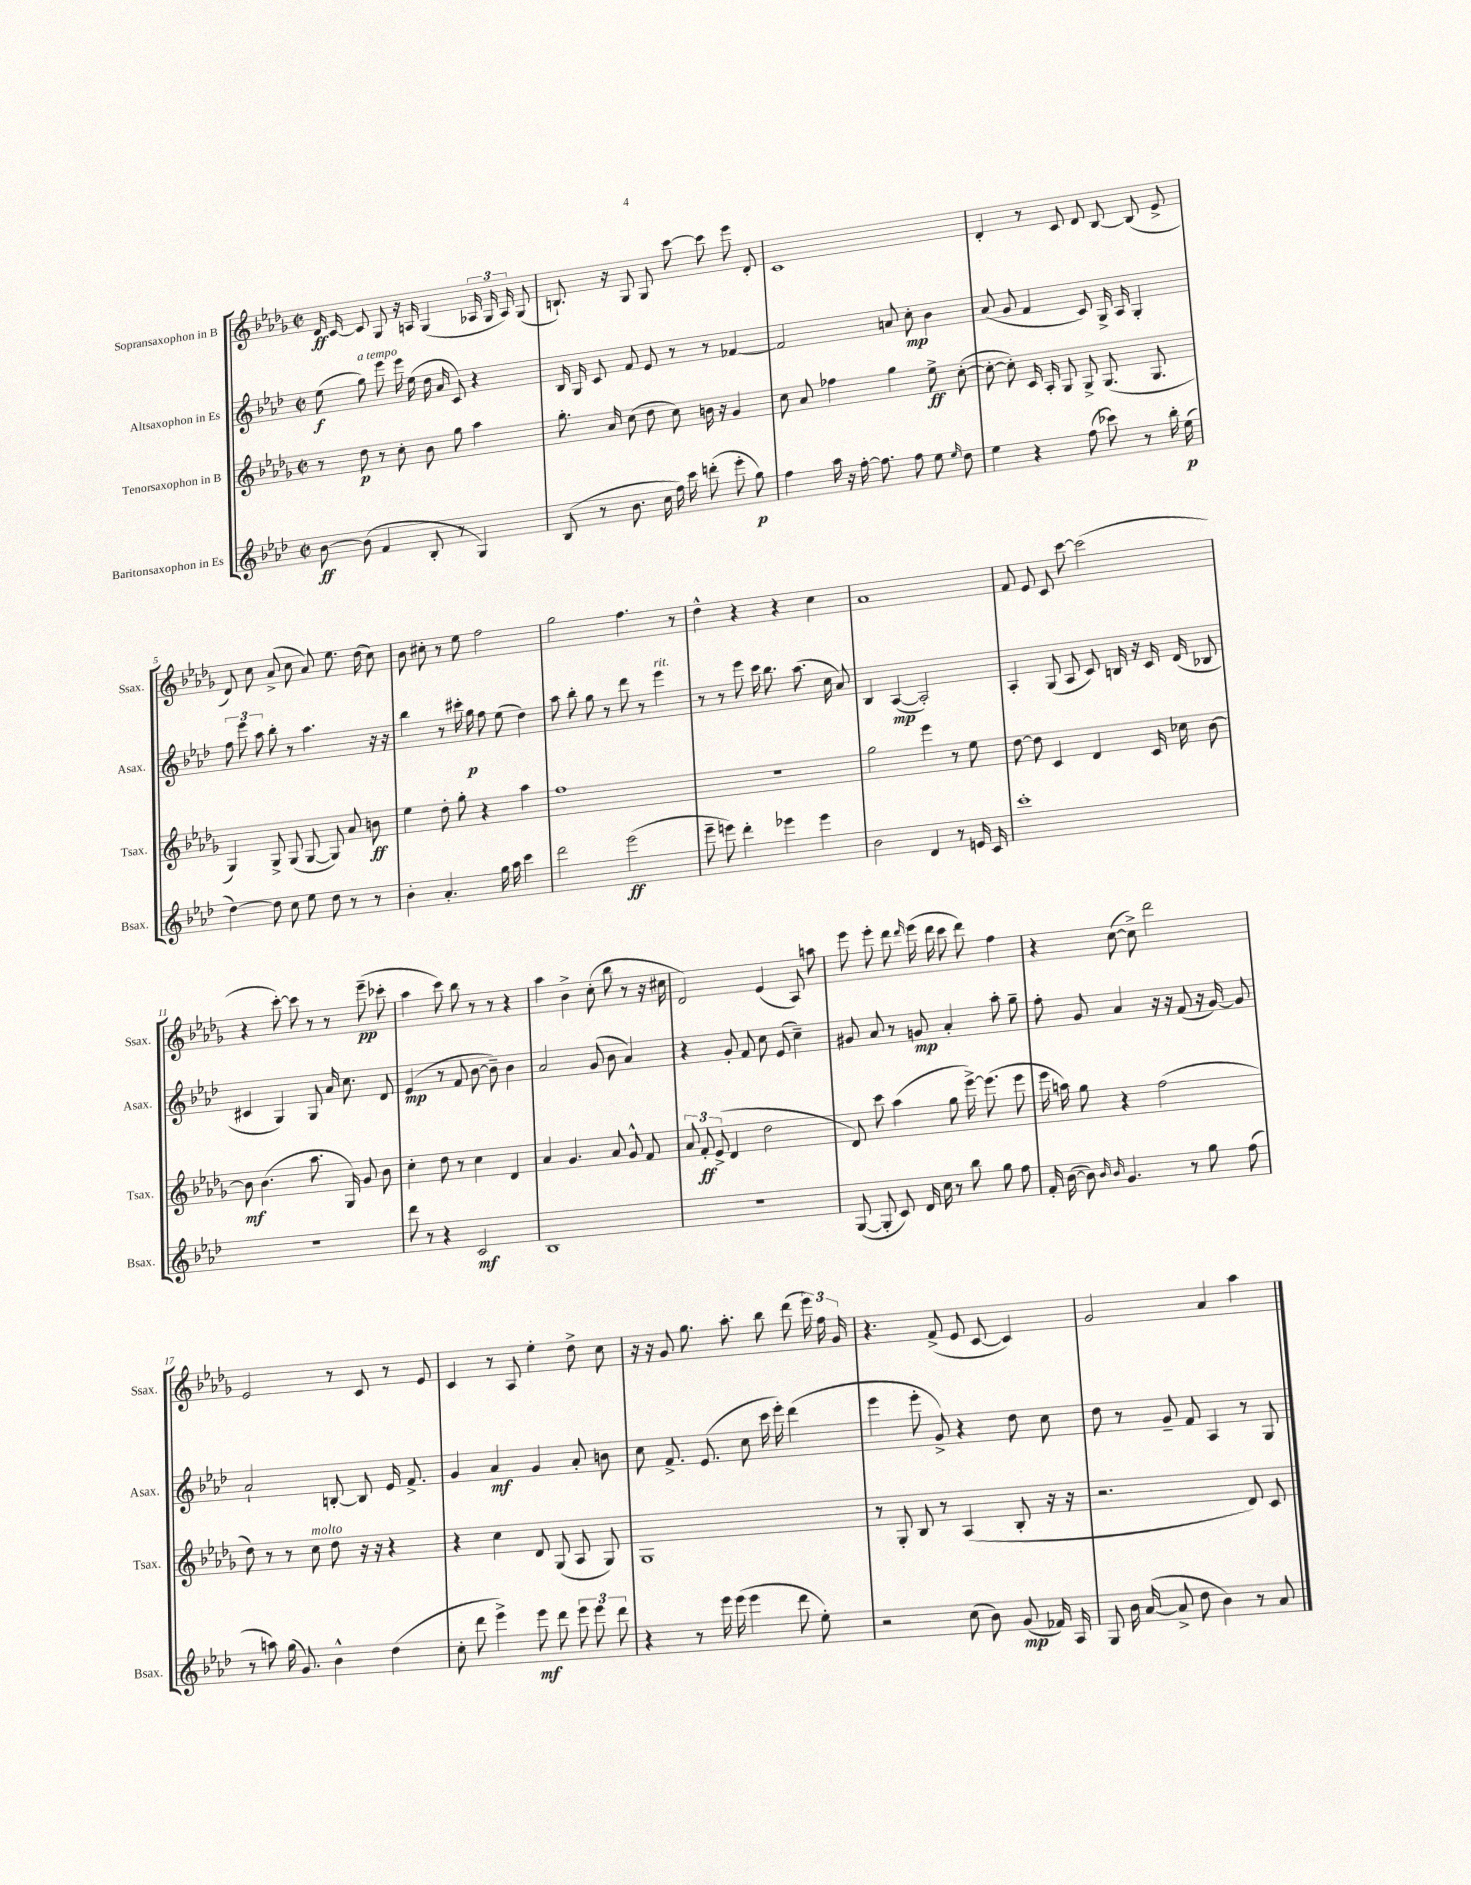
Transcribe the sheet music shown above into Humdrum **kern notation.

**kern	**kern	**kern	**kern
*staff4	*staff3	*staff2	*staff1
*clefG2	*clefG2	*clefG2	*clefG2
*k[b-e-a-d-]	*k[b-e-a-d-g-]	*k[b-e-a-d-]	*k[b-e-a-d-g-]
*M2/2	*M2/2	*M2/2	*M2/2
*met(c|)	*met(c|)	*met(c|)	*met(c|)
[8b-	8r	(8ee-	16d-
.	.	.	[16c
(8b-]	8dd-	8gg)	8c]
4f	8r	8eee-	8G-
.	8cc'	16eee-	16r
.	.	(16ee-	16A
8B-'	8b-	16dd-	(4G-
.	.	16a-	.
8r	8gg-	8c)	.
4G)	4aa-	4r	24A-
.	.	.	24G-
.	.	.	24A-)
.	.	.	(8G-
=	=	=	=
(8B-	8.gg-'	16B-	8.B`)
.	.	16G	.
8r	.	8c	.
.	16a-	.	16r
8.b-	(8cc	8f	8G-
.	8dd-	8e-	8G-
16cc	.	.	.
16ff)	8cc)	8r	[8ccc
16ccc	.	.	.
(8ddd'	16b	8r	8ccc]
.	16r	.	.
8eee-'	4g-	[4f-	8eee-
8gg)	.	.	8d-'
=	=	=	=
4ff	8cc	2f-]	1c
.	8a-	.	.
16aa-	4ff-	.	.
16r	.	.	.
[16ff'	.	.	.
8.ff]	.	.	.
.	4gg-	8a	.
8ff	.	8cc'	.
8ee-	8ee-^	4b-	.
16qqee-	.	.	.
8dd-	([8cc'	.	.
=	=	=	=
4ee-	8cc'_	(8a-	4d-'
.	8cc'])	8g	.
4r	16c	4f	8r
.	16A-'	.	.
.	8G-	.	8c
(8ff	8G-^	8c)	8d-
8ccc-)	(8.G-	16G^	[8B-
.	.	16A-	.
8r	.	4G'	(8B-]
.	8.G-	.	.
16bb-'	.	.	8e-^
(16ee-	.	.	.
=	=	=	=
[4dd-)	4G-)	12ff	8d-)
.	.	12eee-	.
.	.	.	8cc
.	.	12aa-	.
8dd-]	8G-^	8bb-'	(8a-^
8cc	(8G-	8r	8cc
8ee-	[8G-	4.aa-	8a-)
8dd-	8G-])	.	8.ee-
8r	8a-	.	.
.	.	.	(16dd-
8r	8b	16r	8cc)
.	.	16r	.
=	=	=	=
4b-'	4ee-	4bb-	8b-
.	.	.	8cc#'
4.a-'	8dd-'	8r	8r
.	8gg-'	16ccc#'	8ee-
.	.	16gg	.
.	4r	8ff	2ff
16gg	.	(8ee-	.
16aa-	.	.	.
4ccc	4aa-	4dd-)	.
=	=	=	=
2ddd-	1ff	8aa-	2gg-
.	.	8bb-'	.
.	.	8gg	.
.	.	8r	.
(2eee-	.	8ddd-	4.ff
.	.	8r	.
.	.	4eee-	.
.	.	.	8r
=	=	=	=
8eee-~	1r	8r	4dd-^^
8eee)	.	8r	.
4ddd-'	.	8eee-	4r
.	.	16ccc	.
.	.	8.bb-	.
4eee-	.	.	4r
.	.	(8.aa-	.
4eee-	.	.	4cc
.	.	16cc	.
.	.	8a-)	.
=	=	=	=
2b-	2gg-	4B-	1a-
.	.	([4A-	.
4d-	4eee-	2A-'])	.
8r	8r	.	.
16e	8ee-	.	.
16c	.	.	.
=	=	=	=
1ccc'	[8dd-	4A-'	8f
.	8dd-]	.	8e-
.	4c	(8G	8c
.	.	8A-	[8ccc
.	4d-	8c)	(2ccc]
.	.	16B	.
.	.	16r	.
.	16c	16c	.
.	16cc-	(16d-	.
.	[8b-	8B-	.
=	=	=	=
1r	8b-]	4c#	4r
.	(4.b-	.	.
.	.	4G)	[8ccc')
.	.	.	8ccc]
.	8.aa-	8G	8r
.	.	16a-	8r
.	16G-)	8.cc	.
.	8g-	.	(8eee-~
.	8b-	8d-	8ccc-'
=	=	=	=
8ddd-	4cc'	(4e-	4aa-
8r	.	.	.
4r	8dd-	8r	8ccc)
.	8r	8f	8bb-
2c	4cc	[8b-	8r
.	.	8b-~])	8r
.	4d-	4b-	4r
=	=	=	=
1B-	4a-	2a-	4aa-
.	4.g-	.	4b-^
.	.	(8g	(8cc'
.	8a-	8b-	8bb-
.	8g-^^	4a-)	8r
.	8f	.	16r
.	.	.	16cc#
=	=	=	=
1r	12a-	4r	2d-)
.	12f'	.	.
.	(12e-^	.	.
.	4d-	8g'	.
.	.	8f	.
.	2dd-	8cc	(4e-
.	.	(8e-	.
.	.	4cc~)	8A-)
.	.	.	8aa
=	=	=	=
([8G	8d-)	8g#	8eee-
8G']	8ccc	8a-	8eee-'
8c)	(4aa-	8r	8ddd-
.	.	.	16qqddd-
16d-	.	8g	(16eee-
16cc	.	.	16ddd-
8r	8gg-	4a-'	8ccc
8bb-	[16eee-^)	.	8ddd-)
.	(8.eee-]	.	.
8gg	.	8aa-'	4ff
8ff	8eee-	8gg~	.
=	=	=	=
16f'	16eee-	8ff'	4r
([16b-	16aa)	.	.
8b-])	8gg-	8g	.
16qqb-	.	.	.
16qqb-	.	.	.
4.g	4r	4a-	([8cc
.	.	.	8cc^])
.	(2ff	16r	2ddd-
.	.	16r	.
8r	.	(8f	.
8gg	.	16r	.
.	.	[16g)	.
(8ff	.	8g]	.
=	=	=	=
8r	8dd-)	2a-`	2e-
8aa)	8r	.	.
(16gg	8r	.	.
8.g)	.	.	.
.	8cc	.	.
4b-^^	8dd-	[8B'	8r
.	16r	8B]	8c
.	16r	.	.
(4dd-	4r	16e-	8r
.	.	8.f^	.
.	.	.	8e-
=	=	=	=
8cc'	4r	4g	4c
8ddd-	.	.	.
4eee-^)	4cc	4a-	8r
.	.	.	8A-
8eee-	8d-	4g	4ee-'
8ddd-	(8G-	.	.
12eee-	8A-	8a-'	8dd-^
12eee-	.	.	.
.	8G-)	8b	8cc
12ddd-	.	.	.
=	=	=	=
4r	1G-	8cc	16r
.	.	.	16r
.	.	8.f^	8g-
8r	.	.	8.gg-
.	.	(8.e-	.
16eee-	.	.	.
(16eee-	.	.	8.aa-'
4eee-	.	8cc	.
.	.	16ccc	8bb-
.	.	16eee-')	.
8ddd-	.	(4ddd-	(8ddd-
8ee-')	.	.	24eee-)
.	.	.	24ff
.	.	.	24g-
=	=	=	=
2r	8r	4eee-	4.r
.	8G-'	.	.
.	8B-	8eee-'	.
.	8r	8g^)	(8f^
(8cc	(4A-	4r	8e-
8b-)	.	.	[8c
(8g	8B-'	8dd-	4c])
16f-)	16r	8cc	.
16A-	16r	.	.
=	=	=	=
8G	2.r	8dd-	2g-
16b-	.	8r	.
([16a-	.	.	.
8a-^]	.	8g~	.
8dd-	.	8f	.
4b-)	.	4A-	4a-
8r	8d-)	8r	4aa-
8a-	8c	8G	.
==	==	==	==
*-	*-	*-	*-
